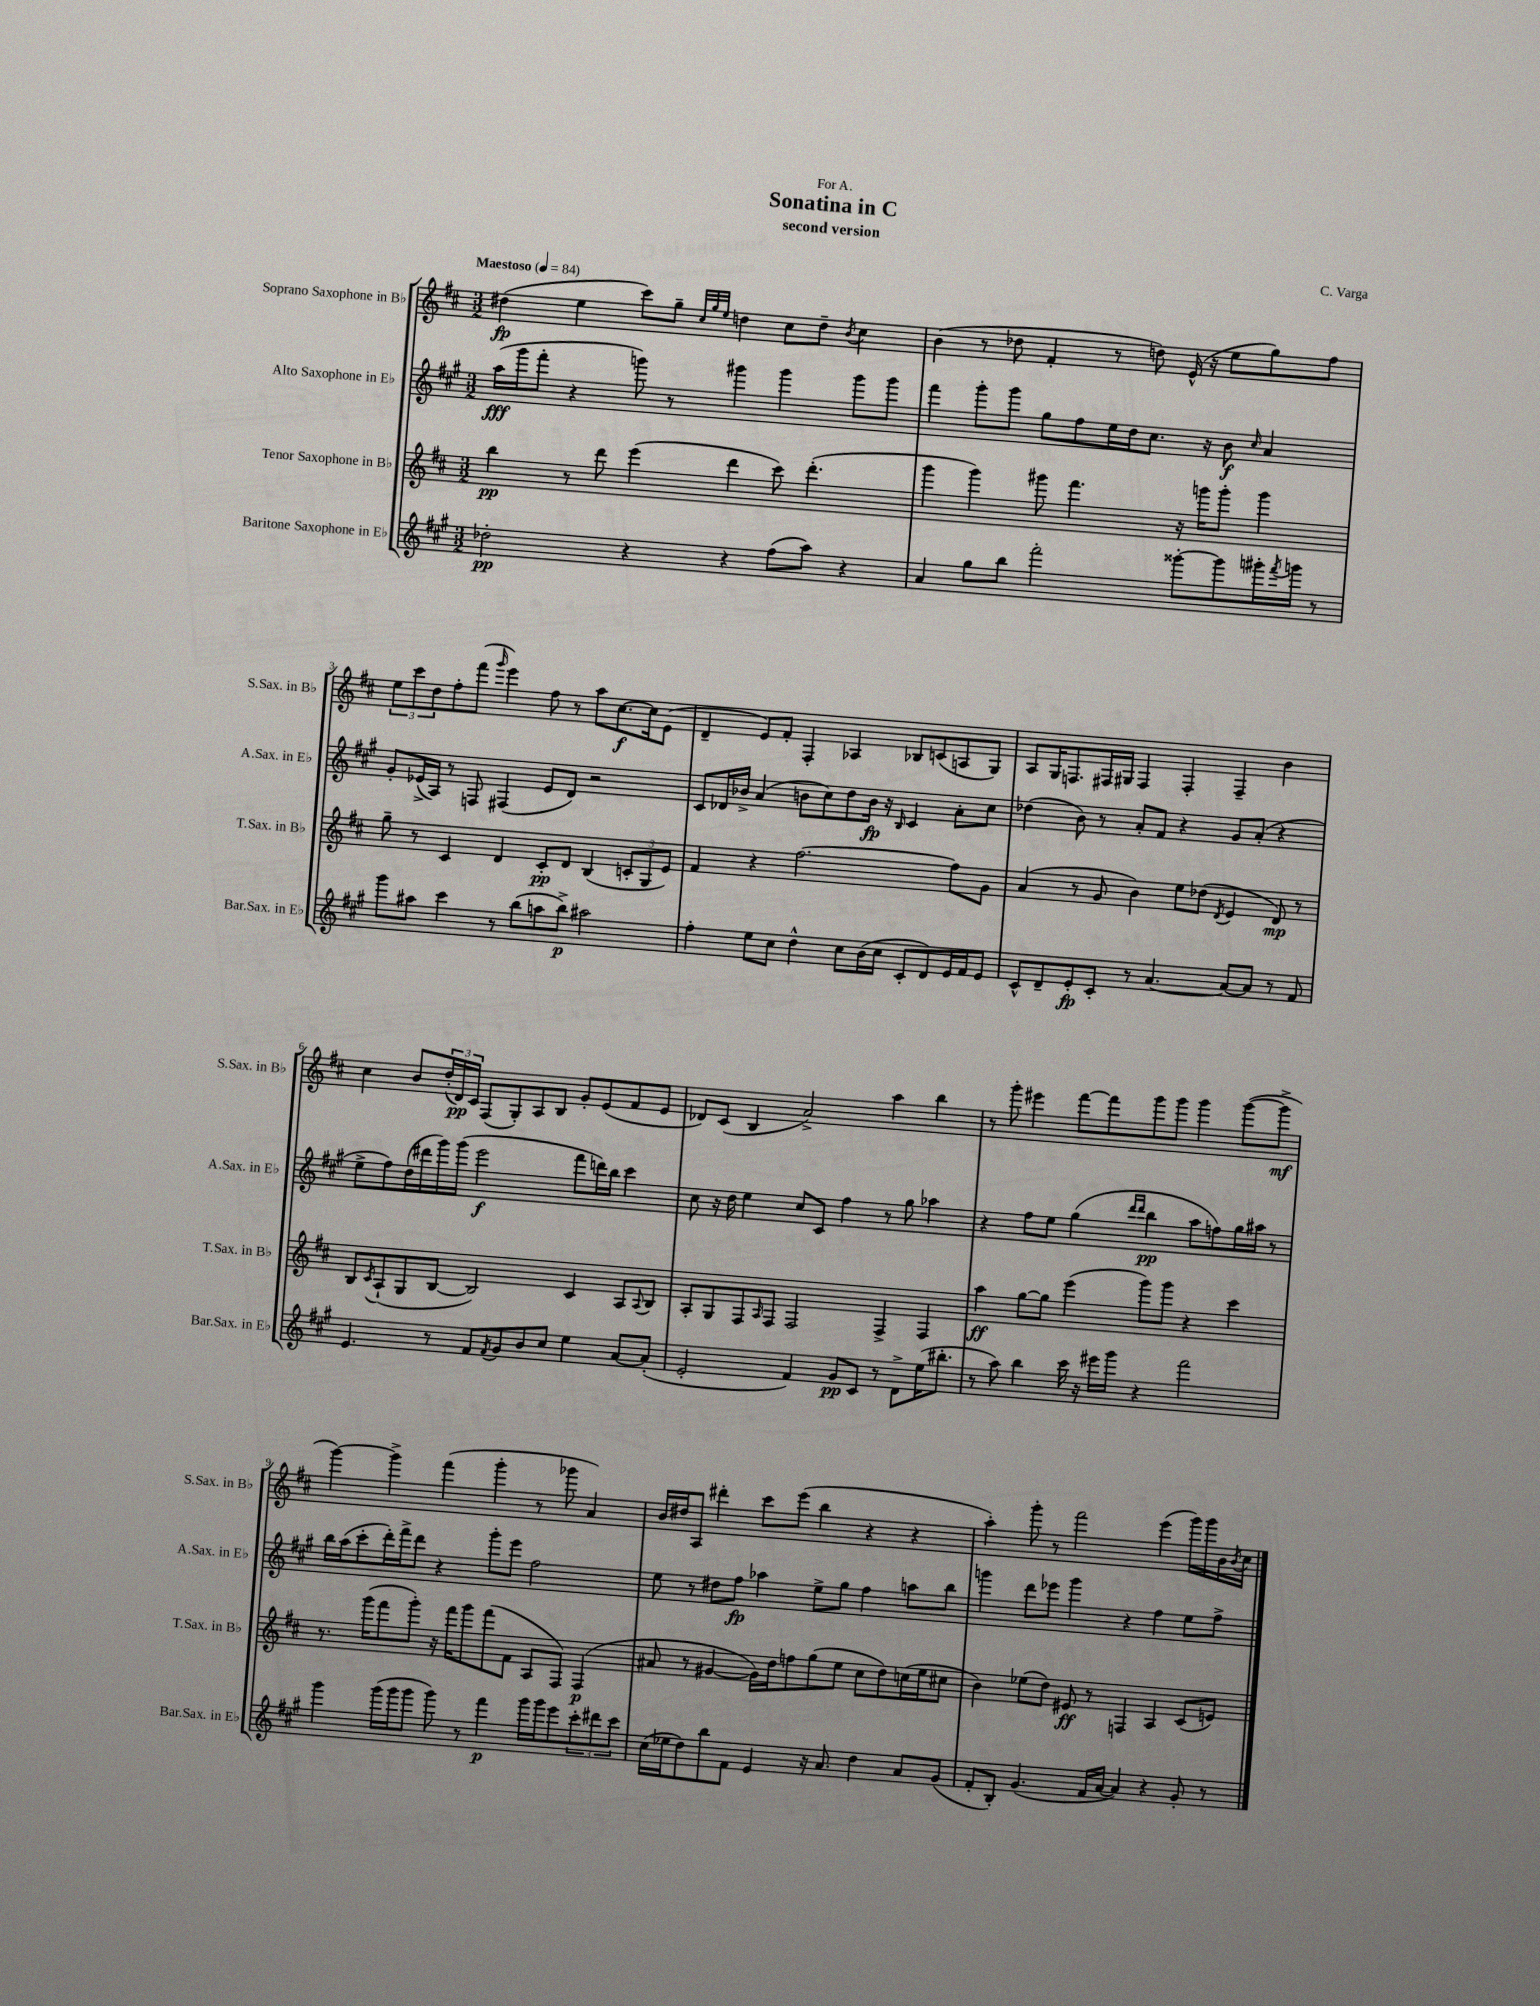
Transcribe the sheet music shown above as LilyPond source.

\header { title = "Sonatina in C" composer = "C. Varga" subtitle = "second version" dedication = "For A." }
<<
\new StaffGroup <<
\new Staff = "s0" \with { instrumentName = "Soprano Saxophone in Bb" shortInstrumentName = "S.Sax. in Bb" } {
    \clef treble \key d \major \numericTimeSignature \time 3/2 \tempo "Maestoso" 4 = 84
    dis''4\fp( e''4 cis'''8) g''8-- \grace { cis''32 g''32 e''32 } d''4 cis''8 d''8-- \acciaccatura { b'8 } cis''4 |
    b'4( r8 des''8 fis'4-. r8 d''8) e'16-^( r16 e''8 g''8) fis''8 |
    \tuplet 3/2 { e''8 cis'''8 d''8 } fis''8-. fis'''8( \grace { g'''16 } e'''4) fis''8 r8 a''8 cis''8.~\f cis''16 e'8( |
    d'4-- e'8) fis'8-. fis4-. aes4 bes8 c'8( a8 g8) |
    a8 g16 f8. fis16 gis16 fis4 fis4-. fis4-- b'4 |
    cis''4 b'8 \tuplet 3/2 { d''16-.( d'16\pp) cis'16 } fis8( g8-.) a8 b8 g'8-. e'8( fis'8 e'8 |
    des'8) cis'8( b4 a'2->) a''4 b''4 |
    r8 g'''8-. eis'''4 fis'''8~ fis'''8 g'''8 g'''8 g'''4 g'''8~( g'''8->\mf |
    g'''4~) g'''4-> fis'''4( g'''4-. r8 ges'''8 a'4) |
    b'16 dis''16 a8 dis'''4-. cis'''8 e'''8( b''4 r4 r4 |
    a''4-.) g'''8-. r8 fis'''2 e'''4( g'''16) g'''16 b'16 \acciaccatura { b'8 } cis''16 \bar "|." |
}
\new Staff = "s1" \with { instrumentName = "Alto Saxophone in Eb" shortInstrumentName = "A.Sax. in Eb" } {
    \clef treble \key a \major \numericTimeSignature \time 3/2
    a''16\fff( gis'''16 fis'''8-. r4 g'''8) r8 gis'''4 gis'''4 gis'''8 gis'''8 |
    fis'''4 gis'''8-. gis'''8 gis''8 fis''8 e''16 d''16 cis''8. r16 b'8\f \grace { cis''16 } a'4 |
    gis'8-. ees'16->( a16) r8 f8 fis4( ees'8 d'8) r2 |
    cis'8 des'16 bes'16-> a'4( b'8 cis''8) d''8 b'16\fp r16 \grace { b16 } cis'4 a'8-. cis''8 |
    des''4( b'8) r8 a'8-. fis'8 r4 gis'8 a'8-.( r4 |
    e''8-> fis''8) d''16( dis'''16 gis'''16) gis'''16( e'''2\f fis'''8 d'''16) b''16 cis'''4 |
    cis''8 r16 d''16 e''4 cis''8 cis'8 fis''4 r8 gis''8 aes''4 |
    r4 fis''8 e''8 gis''4( \grace { d'''16 d'''16 } b''4\pp a''8 f''8) gis''16 ais''16 r8 |
    b''16 a''16( cis'''8-. d'''16-.) fis'''16-> d'''8 r4 gis'''8-. e'''8 fis''2 |
    e''8 r8 dis''8 fis''8\fp aes''4 e''8-> gis''8 fis''4 a''8 b''8 |
    g'''4 d'''8 ees'''8 g'''4 r4 fis''4 e''8 fis''8-> \bar "|." |
}
\new Staff = "s2" \with { instrumentName = "Tenor Saxophone in Bb" shortInstrumentName = "T.Sax. in Bb" } {
    \clef treble \key d \major \numericTimeSignature \time 3/2
    b''4\pp r8 d'''8 e'''4( d'''4 cis'''8) d'''4.-.( |
    g'''4 g'''4) gis'''8 fis'''4. r16 g'''16 g'''8-. g'''4 |
    g''8-- r8 cis'4 d'4 cis'8-.\pp d'8 b4( \tuplet 3/2 { c'8-. g8 e'8) } |
    fis'4 r4 fis''2.~ fis''8 g'8 |
    a'4( r8 g'8 b'4) e''8 des''8( \acciaccatura { d'8 } e'4 d'8\mp) r8 |
    b8 \acciaccatura { cis'8 } a8-!( g8 b8~ b2) cis'4 a8 \appoggiatura { a8 } b8 |
    a8-. g8 fis8 \grace { a16 } fis8 fis2 fis4-> fis4 |
    a''4\ff g''8~ g''8 e'''4( g'''8) g'''8 r4 cis'''4 |
    r8. g'''16( fis'''8 g'''8-.) r16 fis'''16 g'''8 fis'''8( fis'8 a8 fis8) fis4\p( |
    ais'8 r8 gis'4~ gis'16) d''16 f''8 g''8( e''8 cis''8 d''8) c''16( e''16 cis''8 |
    b'4) ees''8( d''8) eis'8\ff r8 f4 a4 cis'8( e'8) \bar "|." |
}
\new Staff = "s3" \with { instrumentName = "Baritone Saxophone in Eb" shortInstrumentName = "Bar.Sax. in Eb" } {
    \clef treble \key a \major \numericTimeSignature \time 3/2
    des''2-.\pp r4 r4 fis''8( a''8) r4 |
    a'4 gis''8 b''8 fis'''2-. gisis'''8~-. gisis'''8 gis'''16-. \acciaccatura { fis'''8 } g'''16 r8 |
    gis'''8 ais''8 cis'''4 r8 b''8( a''8 b''8->\p) ais''2 |
    fis''4-. e''8 cis''8 d''4-^ cis''8 b'16( cis''16 cis'8-. d'8) e'16 fis'16 e'8 |
    cis'8-^ d'8-- e'8-.\fp cis'8-. r8 a'4.~ a'8~ a'8 r8 fis'8 |
    e'4. r8 fis'8 \acciaccatura { fis'8 } gis'8 b'8 cis''8 e''4 a'8~ a'8-.( |
    e'2-. fis'4) gis'8\pp cis'8 r8 d'8-> e''16( bis''8.-. |
    r8 a''8) b''4 cis'''16 r16 eis'''16 gis'''16 r4 fis'''2 |
    gis'''4 gis'''16( gis'''16 gis'''8 gis'''8) r8 fis'''4\p gis'''16 gis'''16 e'''8 \tuplet 3/2 { cis'''8-. dis'''8 cis'''8 } |
    cis''16( ees''16 d''8) b''8 fis'8 e'4 r16 a'8. d''4 a'8 gis'8( |
    fis'8-. b8-.) gis'4.( fis'16 a'16~ a'4) r4 gis'8-. r8 \bar "|." |
}
>>
>>
